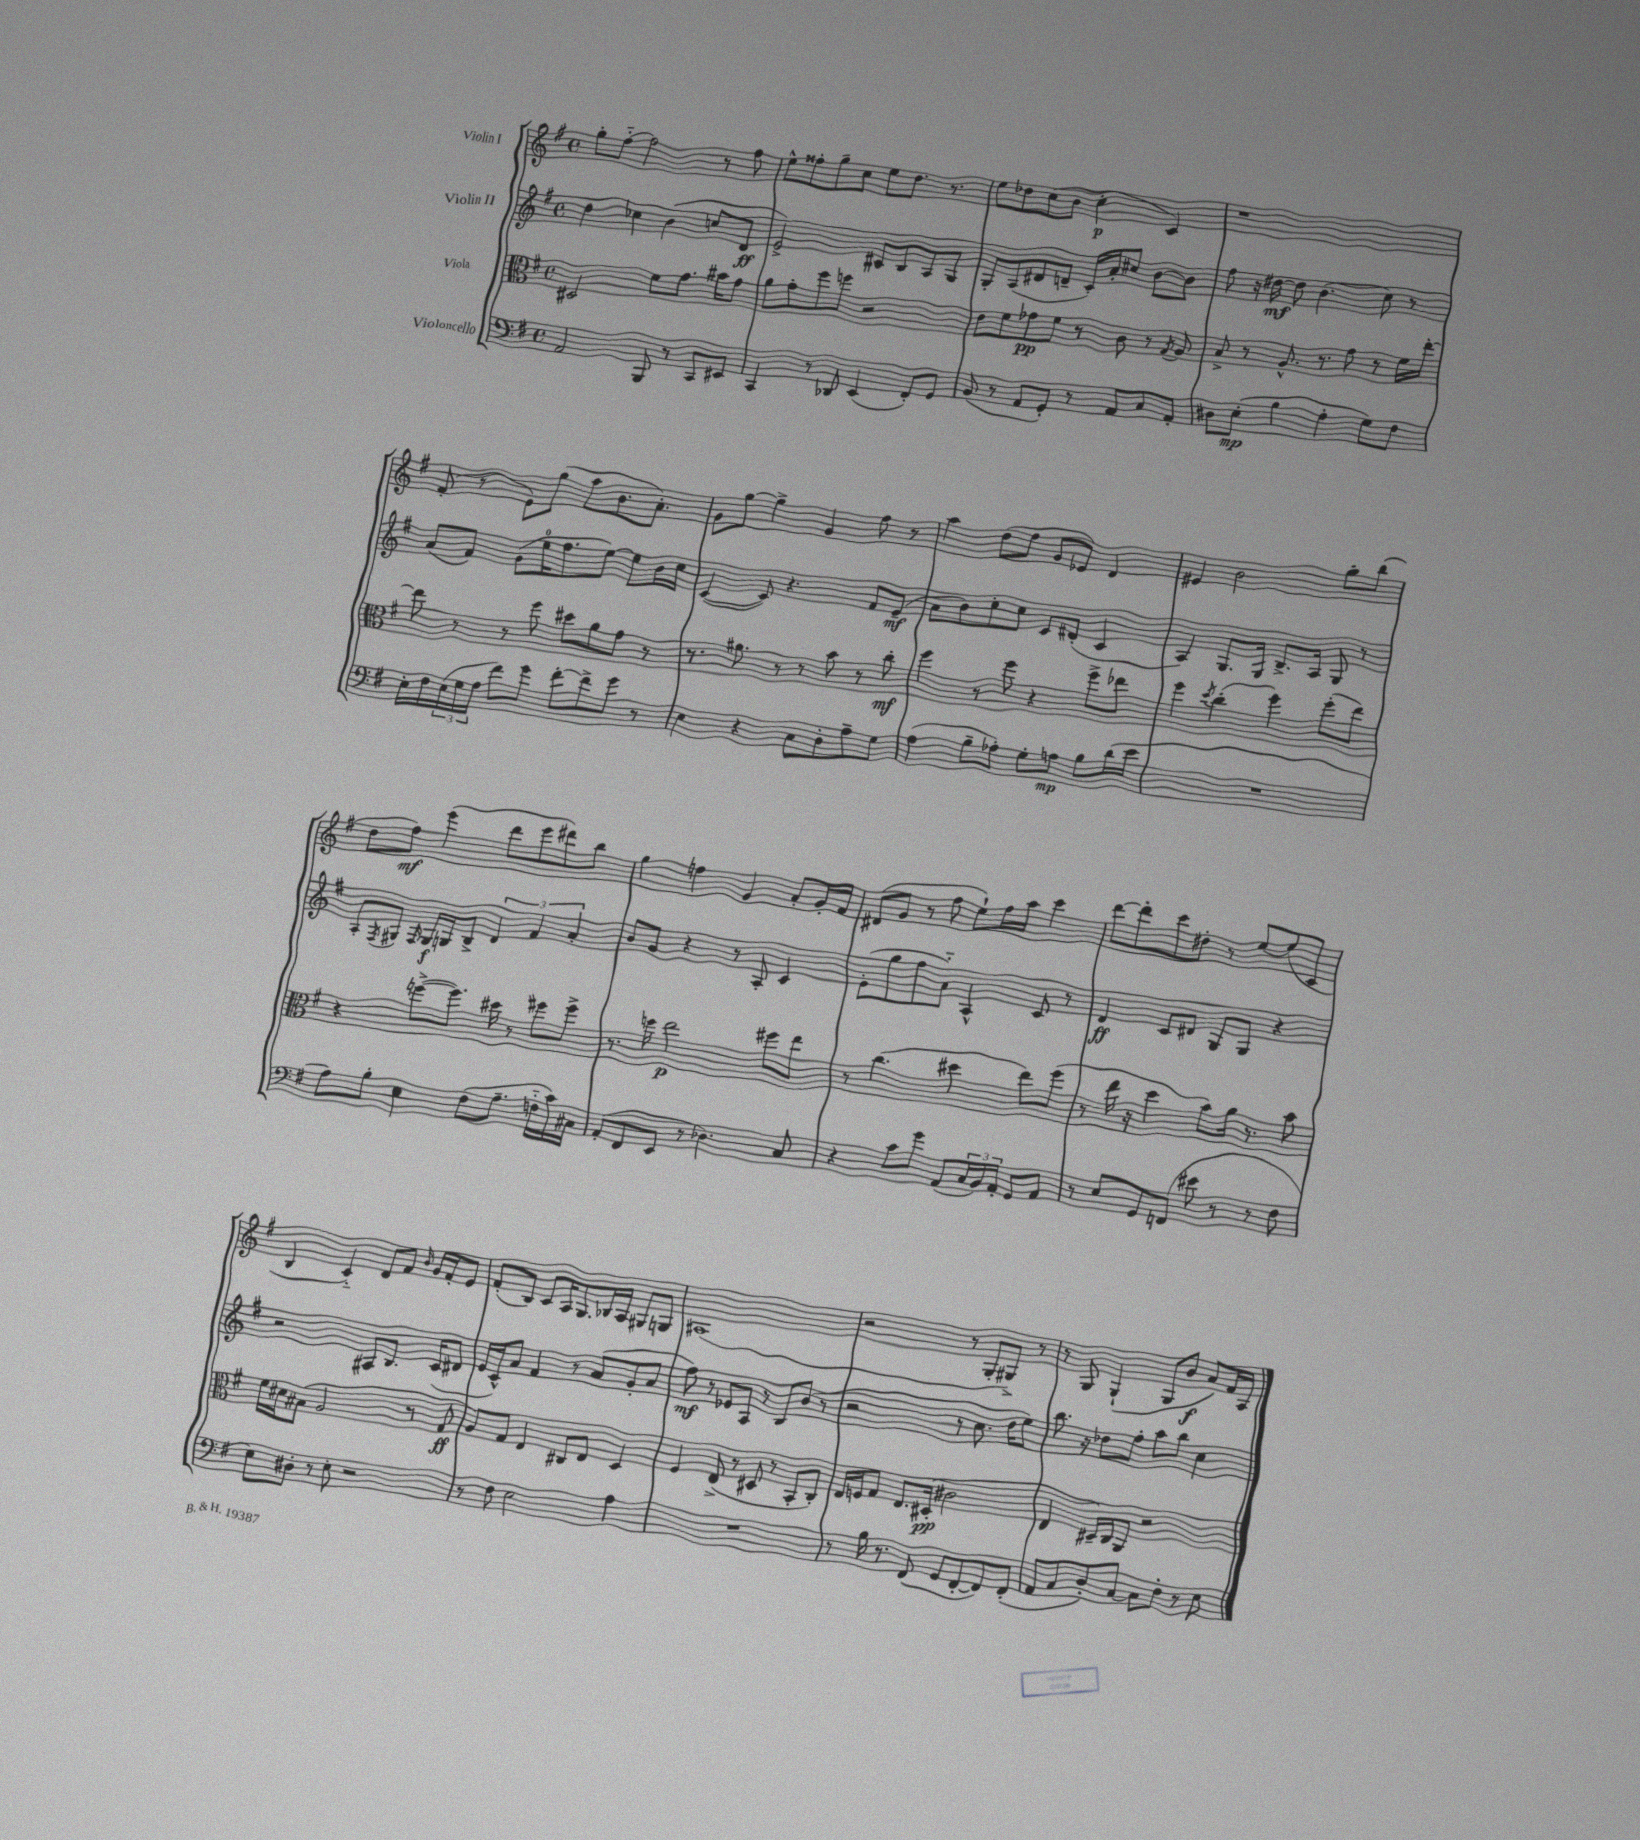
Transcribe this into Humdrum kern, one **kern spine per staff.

**kern	**kern	**kern	**kern
*staff4	*staff3	*staff2	*staff1
*clefF4	*clefC3	*clefG2	*clefG2
*k[f#]	*k[f#]	*k[f#]	*k[f#]
*M4/4	*M4/4	*M4/4	*M4/4
*met(c)	*met(c)	*met(c)	*met(c)
2AA	2D#	4dd	8gg'
.	.	.	[8ff#'~
.	.	4cc-	2ff#]
8BBB	8f#	(4b	.
8r	8.g	.	.
8CC	.	8cc	8r
.	16b#	.	.
8EE#	8g	8d	8ff#
=	=	=	=
4CC	8a	2e^)	8ee^^
.	8g'	.	8ff##'
8r	8ff#	.	8gg~
8DD-	8ff	.	8cc
(4EE	2r	8c#	8ee
.	.	8B	8.dd
8FF#')	.	8A	.
.	.	.	8.r
8GG	.	8G	.
=	=	=	=
(8BB	8e	8G'	8ee
8r	8f#	(8A	8dd-
8AA	8g-	8d#	(8cc
8GG')	8f#	8d~	8b
8r	8r	16c')	4cc'
.	.	16a'	.
8AA	8c	8cc#	.
8C	8r	[8b	4c)
.	8qG	.	.
8AA'	8A	8b]	.
=	=	=	=
8D#	8B^	8ff#	1r
(8E'	8r	16r	.
.	.	[16dd#	.
4B	8.A^^	8dd#]	.
.	.	(4.b	.
.	8.r	.	.
4A'	.	.	.
.	8g	.	.
8G)	8r	8cc)	.
8F#	16f#	8r	.
.	[16ee'	.	.
=	=	=	=
16E'	8ee]	(8a	(8f#'
16F#	.	.	.
(24E	8r	8f#)	8r
24G	.	.	.
24A	.	.	.
8f#)	8r	(8g	8e)
8g	8ff#	16ee	(8gg
.	.	8.ff#	.
[8f#'	8dd#	.	8aa
8f#^]	8a	[8ee)	8.b
8g	8g	8ee]	.
.	.	.	8.a')
8r	8r	16b	.
.	.	16cc	.
=	=	=	=
4E	8.r	([4c	8g
.	.	.	[8gg
.	8.a#	.	.
4r	.	8c])	4gg^]
.	8r	4.r	.
8C	8r	.	4g
8D'	8b	.	.
8A~	8r	8f#	8ff#
8G	8cc'	(8e~	8r
=	=	=	=
(4A	4ff#	8a	4aa
.	.	8b)	.
8B~	8r	8cc'	(8dd
8A-')	8ff#	8cc	8ff#
8G'	4r	8c	8g
8A	.	(8d#'	8e-)
8B	8ff#^	4c	4d
(16d	8ee-	.	.
16e	.	.	.
=	=	=	=
1r	4ff#	4A)	4e#
.	8qdd	.	.
.	(4cc'	8.G	2b
.	.	16G	.
.	4ff#)	8.B^	.
.	.	16A	.
.	(8ff#'	8G	8gg'
.	8ee)	8r	(8bb
=	=	=	=
8A)	4r	8A'	8dd
.	.	8qF#	.
8B'	.	8G#	8ff#)
.	.	16qqF#	.
4E	([8ff^	16G#	(4eee
.	.	16G	.
.	8.ff])	8B^	.
(8F#	.	6d	8ddd
.	16dd#	.	.
8.A~	8r	.	8eee
.	.	6f#	.
.	8ff#	.	8ddd#)
16F'~	.	.	.
.	.	6a'	.
16c)	8ff#^	.	8bb
16C#	.	.	.
=	=	=	=
(8AA'	8.r	8b	4gg
8FF#	.	8g	.
.	16ff	.	.
8EE	2ee	4r	4ff
8r	.	.	.
4.D-)	.	8r	4g
.	.	8A'	.
.	8ff#	4c	8a'
8C	8ee	.	16g'
.	.	.	16f#
=	=	=	=
4r	8r	(8e'	(8d#
.	(4.cc	8gg	8g
8c	.	8ff#	8r
8g	.	8a'~)	8ff#
(8AA	4dd#	4A^^	8ee`)
24C	.	.	16ff#
24BB)	.	.	.
.	.	.	16aa
24AA'	.	.	.
8GG	8ee)	8c	4ccc
8AA	(8ff#	8r	.
=	=	=	=
8r	8r	4d	[8ddd
8E	16ee	.	8ddd']
.	16r	.	.
8GG	4dd	8c	8ccc
(8FF	.	8d#	8dd#'
8e#	8b)	8G	8r
8r	16a	8G	[8ee
.	8.r	.	.
8r	.	4r	(8ee]
8F#	8b	.	8c
=	=	=	=
8E)	16f#	2r	4B
.	16d#	.	.
8D#'	(8B#	.	.
8r	2A	.	4c'~)
8E'	.	.	.
2r	.	8A#	8d
.	.	8.B	8f#
.	.	.	16qqb
.	8r	.	16g
.	.	(16c	16f#'
.	8G	8d#	8e
=	=	=	=
8r	8A)	16e	(8f#'
.	.	16c^^)	.
8F#	8G	8a	8B)
2E	4E	4f#	8c
.	.	.	16A
.	.	.	8.G
.	8C#	8r	.
.	8E	(8a	16B-
.	.	.	16A
4A	4D	8g'	8G#
.	.	8a	8G
=	=	=	=
1r	4F#	8ff#)	(1A#
.	.	8r	.
.	(8E^	8e-	.
.	8r	8A	.
.	8D#	8r	.
.	8r	8B	.
.	8BB'	(8b	.
.	8C')	8r	.
=	=	=	=
8r	16E	2r	2r
.	16F	.	.
16B	8G	.	.
8.r	.	.	.
.	8.E	.	.
(8FF#	.	.	.
.	(16D#'	.	.
8GG	2c#	8r	8r
[8FF#'	.	8.cc	8G'
8FF#])	.	.	8G#^)
.	.	16dd	.
(8FF#'	.	8ee)	8r
=	=	=	=
8AA	4E	8.bb	8r
8C	.	.	8G
.	.	16r	.
8D')	16D#~)	8dd-	(4G`
.	16C	.	.
[8C	8AA	8ff#'	.
8C]	2r	8aa	8G
8F#'	.	8bb	8b
8r	.	4cc	8a)
8E	.	.	16f#
.	.	.	16A
==	==	==	==
*-	*-	*-	*-
